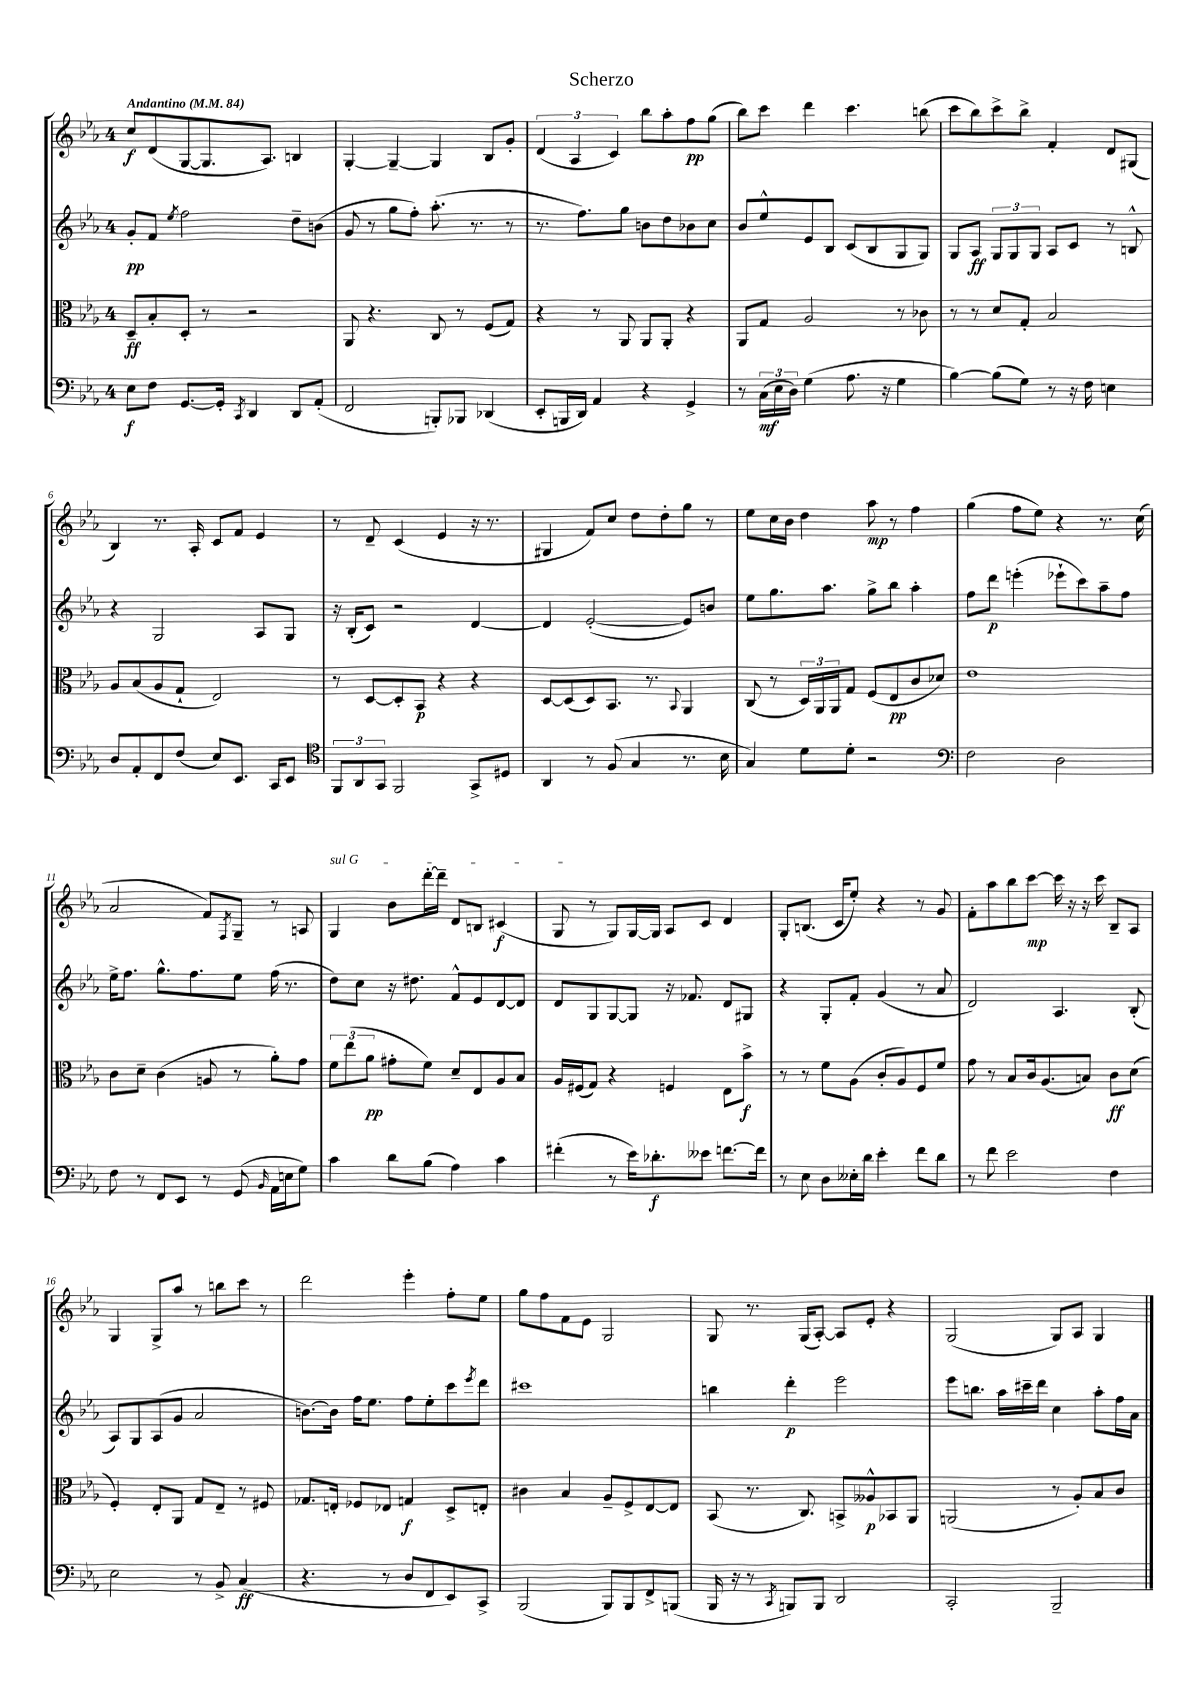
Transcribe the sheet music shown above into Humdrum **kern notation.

**kern	**kern	**kern	**kern
*staff4	*staff3	*staff2	*staff1
*clefF4	*clefC3	*clefG2	*clefG2
*k[b-e-a-]	*k[b-e-a-]	*k[b-e-a-]	*k[b-e-a-]
*M4/4	*M4/4	*M4/4	*M4/4
*MM84	*MM84	*MM84	*MM84
8E-	8D~	8g'	8cc
8F	8B-'	8f	(8d
.	.	8qee-	.
[8.GG	8D'	2ff	[8G
.	8r	.	8.G]
16GG']	.	.	.
8qCC	.	.	.
4DD	2r	.	.
.	.	.	8.A-)
8DD	.	8dd~	4B
(8AA-'	.	(8b	.
=	=	=	=
2FF	8AA-	8g	[4G'
.	4.r	8r	.
.	.	8gg	4G~_
.	.	8ff')	.
8BBB')	8C	(8.aa-'	4G]
8BBB-	8r	.	.
.	.	8.r	.
(4DD-	(8F	.	8B-
.	8G)	8r	8g'
=	=	=	=
8EE-'	4r	8.r	(6d
16BBB	.	.	.
.	.	.	6A-
16DD)	.	8.ff)	.
4AA-	8r	.	.
.	.	.	6c)
.	8AA-	8gg	.
4r	8AA-	8b	8bb-
.	8AA-'	8dd	8aa-'
4GG^	4r	8b-	8ff
.	.	8cc	(8gg
=	=	=	=
8r	8AA-	8b-	8bb-)
(24C	8G	8ee-^^	8ccc
24E-	.	.	.
24D)	.	.	.
(4G	2A-	8e-	4ddd
.	.	8B-	.
8.A-	.	(8c	4.ccc
.	.	8B-	.
16r	.	.	.
4G	8r	8G	.
.	8c-	8G)	(8bb
=	=	=	=
[4B-)	8r	8G	8ccc
.	8r	8A-	8bb-)
(8B-]	8d	12G	8ccc^
.	.	12G	.
8G)	8G'	.	8bb-^
.	.	12G	.
8r	2B-	8A-	4f'
16r	.	8c	.
16F	.	.	.
4E	.	8r	8d
.	.	8B^^	(8G#
=	=	=	=
8D	8A-	4r	4B-)
8AA-'	(8B-	.	.
8FF	8A-	2G	8.r
(8F	8G`	.	.
.	.	.	16A-'
8E-)	2E-)	.	8c
8.EE-	.	.	8f
.	.	8A-	4e-
16CC	.	.	.
8EE-	.	8G	.
=	=	=	=
*clefC4	*	*	*
12FF	8r	16r	8r
.	.	(16B-'	.
12AA-	.	.	.
.	[8D	8c)	8d~
12GG	.	.	.
2FF	8D']	2r	(4c
.	8BB-	.	.
.	4r	.	4e-
8GG^	4r	[4d	16r
.	.	.	8.r
8D#	.	.	.
=	=	=	=
4AA-	[8D	4d]	4G#
.	(8D]	.	.
8r	8D)	([2e-'	8f)
(8F	8.BB-	.	8cc
4G	.	.	8dd
.	8.r	.	.
.	.	.	8dd'
.	8qqBB-	.	.
8.r	4AA-	8e-])	8gg
.	.	8b	8r
16B-	.	.	.
=	=	=	=
4G)	(8C	8ee-	8ee-
.	8r	8.gg	16cc
.	.	.	16b-
8d	24D)	.	4dd
.	24AA-	.	.
.	.	8.aa-	.
.	24AA-	.	.
8d'	8G	.	.
2r	(8F	8gg^	8aa-
.	8E-	8bb-	8r
.	8c	4aa-'	4ff
.	8d-)	.	.
=	=	=	=
*clefF4	*	*	*
2F	1e-	8ff	(4gg
.	.	8ddd	.
.	.	(4eee'	8ff
.	.	.	8ee-)
2D	.	8eee-`	4r
.	.	8ccc)	.
.	.	8aa-~	8.r
.	.	8ff	.
.	.	.	(16cc
=	=	=	=
8F	8c	16ee-^	2a-
.	.	8.ff	.
8r	8d~	.	.
8FF	(4c	8.gg^^	.
8EE-	.	.	.
.	.	8.ff	.
8r	8A	.	8f)
.	.	.	8qF
(8GG	8r	8ee-	8G~
16qqBB-	.	.	.
16AA-	8a-')	(16ff	8r
16E	.	8.r	.
8G)	8g	.	8A
=	=	=	=
4c	12f	8dd)	4G
.	(12ee-	.	.
.	.	8cc	.
.	12a-	.	.
8d	8g#'	16r	8b-
.	.	8.dd#	.
(8B-	8f)	.	[16ddd'
.	.	.	16ddd~]
4A-)	8d~	8f^^	8d
.	8E-	8e-	8B
4c	8A-	[8d	(4c#
.	8B-	8d]	.
=	=	=	=
(4f#'	16A-	8d	8G
.	(16F#	.	.
.	8G)	8G	8r
8r	4r	[8G	8G)
16e-)	.	8G]	[16G
8.d-'	.	.	16G]
.	4F	16r	8A-
.	.	8.f-	.
8e--	.	.	8c
[8.f	8E-	8d	4d
.	8b-^	8G#	.
16f]	.	.	.
=	=	=	=
8r	8r	4r	8G'
8E-	8r	.	(8.B
8D	8f	8G'	.
.	.	.	16c
16E--'	(8A-	8f'	8ee-')
16d	.	.	.
4e-'	8c'	(4g	4r
.	8A-)	.	.
8f	8F	8r	8r
8d	8f	8a-	8g
=	=	=	=
8r	8g	2d)	8f'
8f	8r	.	8aa-
2e-	8B-	.	8bb-
.	16c	.	[8ccc
.	(8.A-	.	.
.	.	4.A-	16ccc]
.	.	.	16r
.	8B)	.	16r
.	.	.	16ccc
4F	8c	.	8B-~
.	(8d	(8B-'	8A-
=	=	=	=
2E-	4F')	8A-)	4G
.	.	8G	.
.	8E-'	(8A-	8G^
.	8AA-	8g	8aa-
8r	8G	2a-	8r
8BB-^	8E-~	.	8bb
(4C	8r	.	8ccc
.	8F#	.	8r
=	=	=	=
4.r	8.G-	[8.b)	2ddd
.	16E'	16b]	.
.	8F-	16ff	.
.	.	8.ee-	.
8r	8E-	.	.
8D	4G	8ff	4eee-'
8FF	.	8ee-'	.
8EE-)	8D^	8ccc	8ff'
.	.	8qeee-	.
8CC^	8E'	8ddd	8ee-
=	=	=	=
(2BBB-	4c#	1ccc#	8gg
.	.	.	8ff
.	4B-	.	8f
.	.	.	8e-
8BBB-)	8A-~	.	2G
8BBB-	8F^	.	.
8FF^	[8E-	.	.
(8BBB	8E-]	.	.
=	=	=	=
16BBB-	(8BB-	4bb	8G
16r	.	.	.
8r	8.r	.	8.r
8qCC	.	.	.
8BBB)	.	4ddd'	.
.	8.C)	.	(16G
8BBB	.	.	[8A-')
2DD	8BB^	2eee-	8A-]
.	8A--^^	.	8e-'
.	8BB-	.	4r
.	8AA-	.	.
=	=	=	=
2CC'	(2AA	8eee-	(2G
.	.	8.bb	.
.	.	16aa-	.
.	.	16ccc#~	.
.	.	16ddd	.
2BBB-~	8r	4cc	8G)
.	8A-')	.	8A-
.	8B-	8aa-'	4G
.	8c	16ff	.
.	.	16a-	.
==	==	==	==
*-	*-	*-	*-
